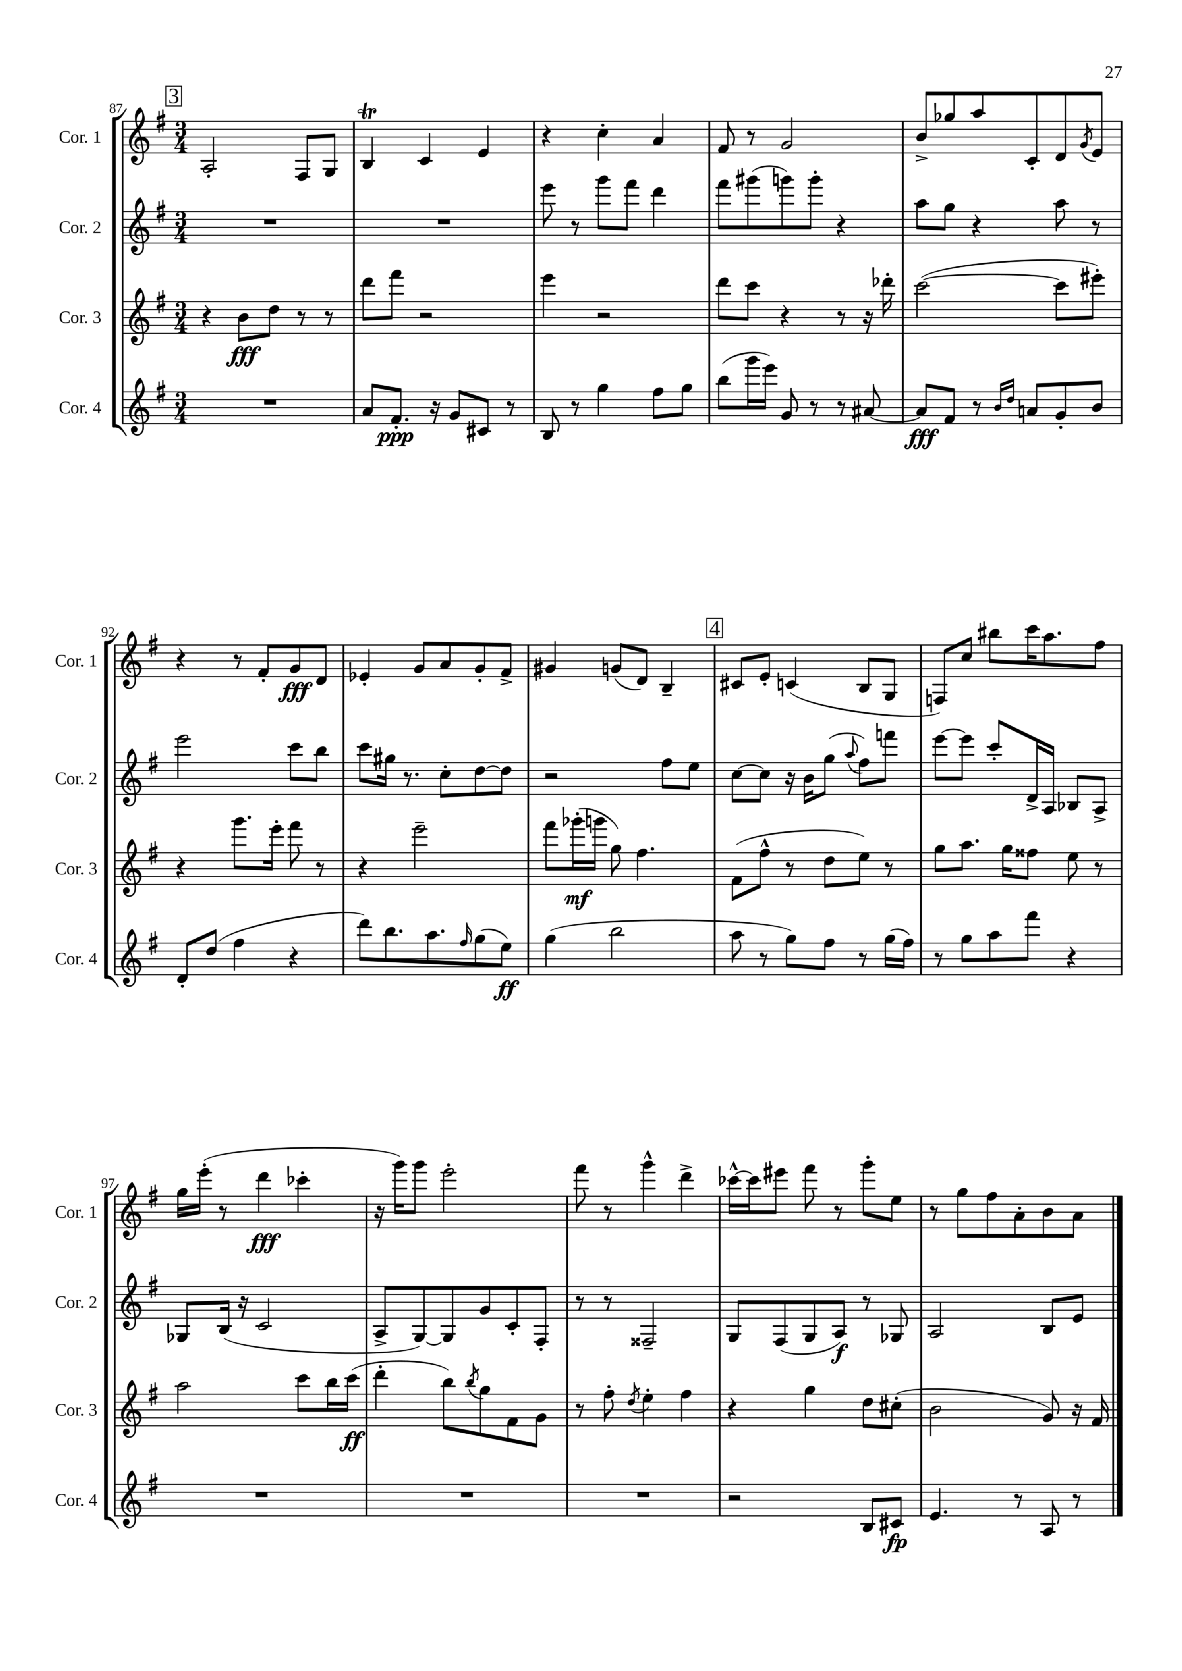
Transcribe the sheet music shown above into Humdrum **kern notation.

**kern	**kern	**kern	**kern
*staff4	*staff3	*staff2	*staff1
*clefG2	*clefG2	*clefG2	*clefG2
*k[f#]	*k[f#]	*k[f#]	*k[f#]
*M3/4	*M3/4	*M3/4	*M3/4
2.r	4r	2.r	2A'
.	8b	.	.
.	8dd	.	.
.	8r	.	8F#
.	8r	.	8G
=	=	=	=
8a	8ddd	2.r	4B
8.f#'	8fff#	.	.
.	2r	.	4c
16r	.	.	.
8g	.	.	.
8c#	.	.	4e
8r	.	.	.
=	=	=	=
8B	4eee	8eee	4r
8r	.	8r	.
4gg	2r	8ggg	4cc'
.	.	8fff#	.
8ff#	.	4ddd	4a
8gg	.	.	.
=	=	=	=
(8bb	8ddd	8fff#	8f#
16ggg	8ccc	(8ggg#	8r
16eee)	.	.	.
8g	4r	8ggg)	2g
8r	.	8ggg'	.
8r	8r	4r	.
[8a#	16r	.	.
.	16ddd-'	.	.
=	=	=	=
8a#]	([2ccc	8aa	8b^
8f#	.	8gg	8gg-
8r	.	4r	8aa
16qqb	.	.	.
16qqdd	.	.	.
8a	.	.	8c'
8g'	8ccc]	8aa	8d
.	.	.	8qg
8b	8eee#')	8r	8e
=	=	=	=
8d'	4r	2eee	4r
(8dd	.	.	.
4ff#	8.ggg	.	8r
.	.	.	8f#'
.	16eee'	.	.
4r	8fff#	8ccc	8g
.	8r	8bb	8d
=	=	=	=
8ddd)	4r	8ccc	4e-'
8.bb	.	16gg#	.
.	.	8.r	.
.	2eee~	.	8g
8.aa	.	.	.
.	.	8cc'	8a
16qqff#	.	.	.
(8gg	.	[8dd	8g'
8ee)	.	8dd]	8f#^
=	=	=	=
(4gg	8fff#	2r	4g#
.	(16ggg-'	.	.
.	16ggg	.	.
2bb	8gg)	.	(8g
.	4.ff#	.	8d)
.	.	8ff#	4B~
.	.	8ee	.
=	=	=	=
8aa	(8f#	[8cc	8c#
8r	8ff#^^	8cc]	8e'
8gg)	8r	16r	(4c
.	.	16b	.
8ff#	8dd	(8gg	.
.	.	8qqaa	.
8r	8ee)	8ff#)	8B
(16gg	8r	8fff	8G
16ff#)	.	.	.
=	=	=	=
8r	8gg	[8eee	8F)
8gg	8.aa	8eee]	8cc
8aa	.	8ccc'	8bb#
.	16gg	.	.
8fff#	8ff##	16d^	16ccc
.	.	16A	8.aa
4r	8ee	8B-	.
.	8r	8A^	8ff#
=	=	=	=
2.r	2aa	8G-	16gg
.	.	.	(16eee'
.	.	(16B	8r
.	.	16r	.
.	.	2c	4ddd
.	8ccc	.	4ccc-'
.	16bb	.	.
.	(16ccc	.	.
=	=	=	=
2.r	4ddd'	8A^	16r
.	.	.	16ggg)
.	.	[8G)	8ggg
.	8bb)	8G]	2eee'
.	8qbb	.	.
.	8gg	8g	.
.	8f#	8c'	.
.	8g	8F#'	.
=	=	=	=
2.r	8r	8r	8fff#
.	8ff#'	8r	8r
.	8qdd	.	.
.	4ee'	2F##~	4ggg^^
.	4ff#	.	4ddd^
=	=	=	=
2r	4r	8G	[16ccc-^^
.	.	.	16ccc-]
.	.	(8F#	8eee#
.	4gg	8G	8fff#
.	.	8A)	8r
8B	8dd	8r	8ggg'
8c#	(8cc#'	8G-	8ee
=	=	=	=
4.e	2b	2A	8r
.	.	.	8gg
.	.	.	8ff#
8r	.	.	8a'
8A	8g)	8B	8b
8r	16r	8e	8a
.	16f#	.	.
==	==	==	==
*-	*-	*-	*-
